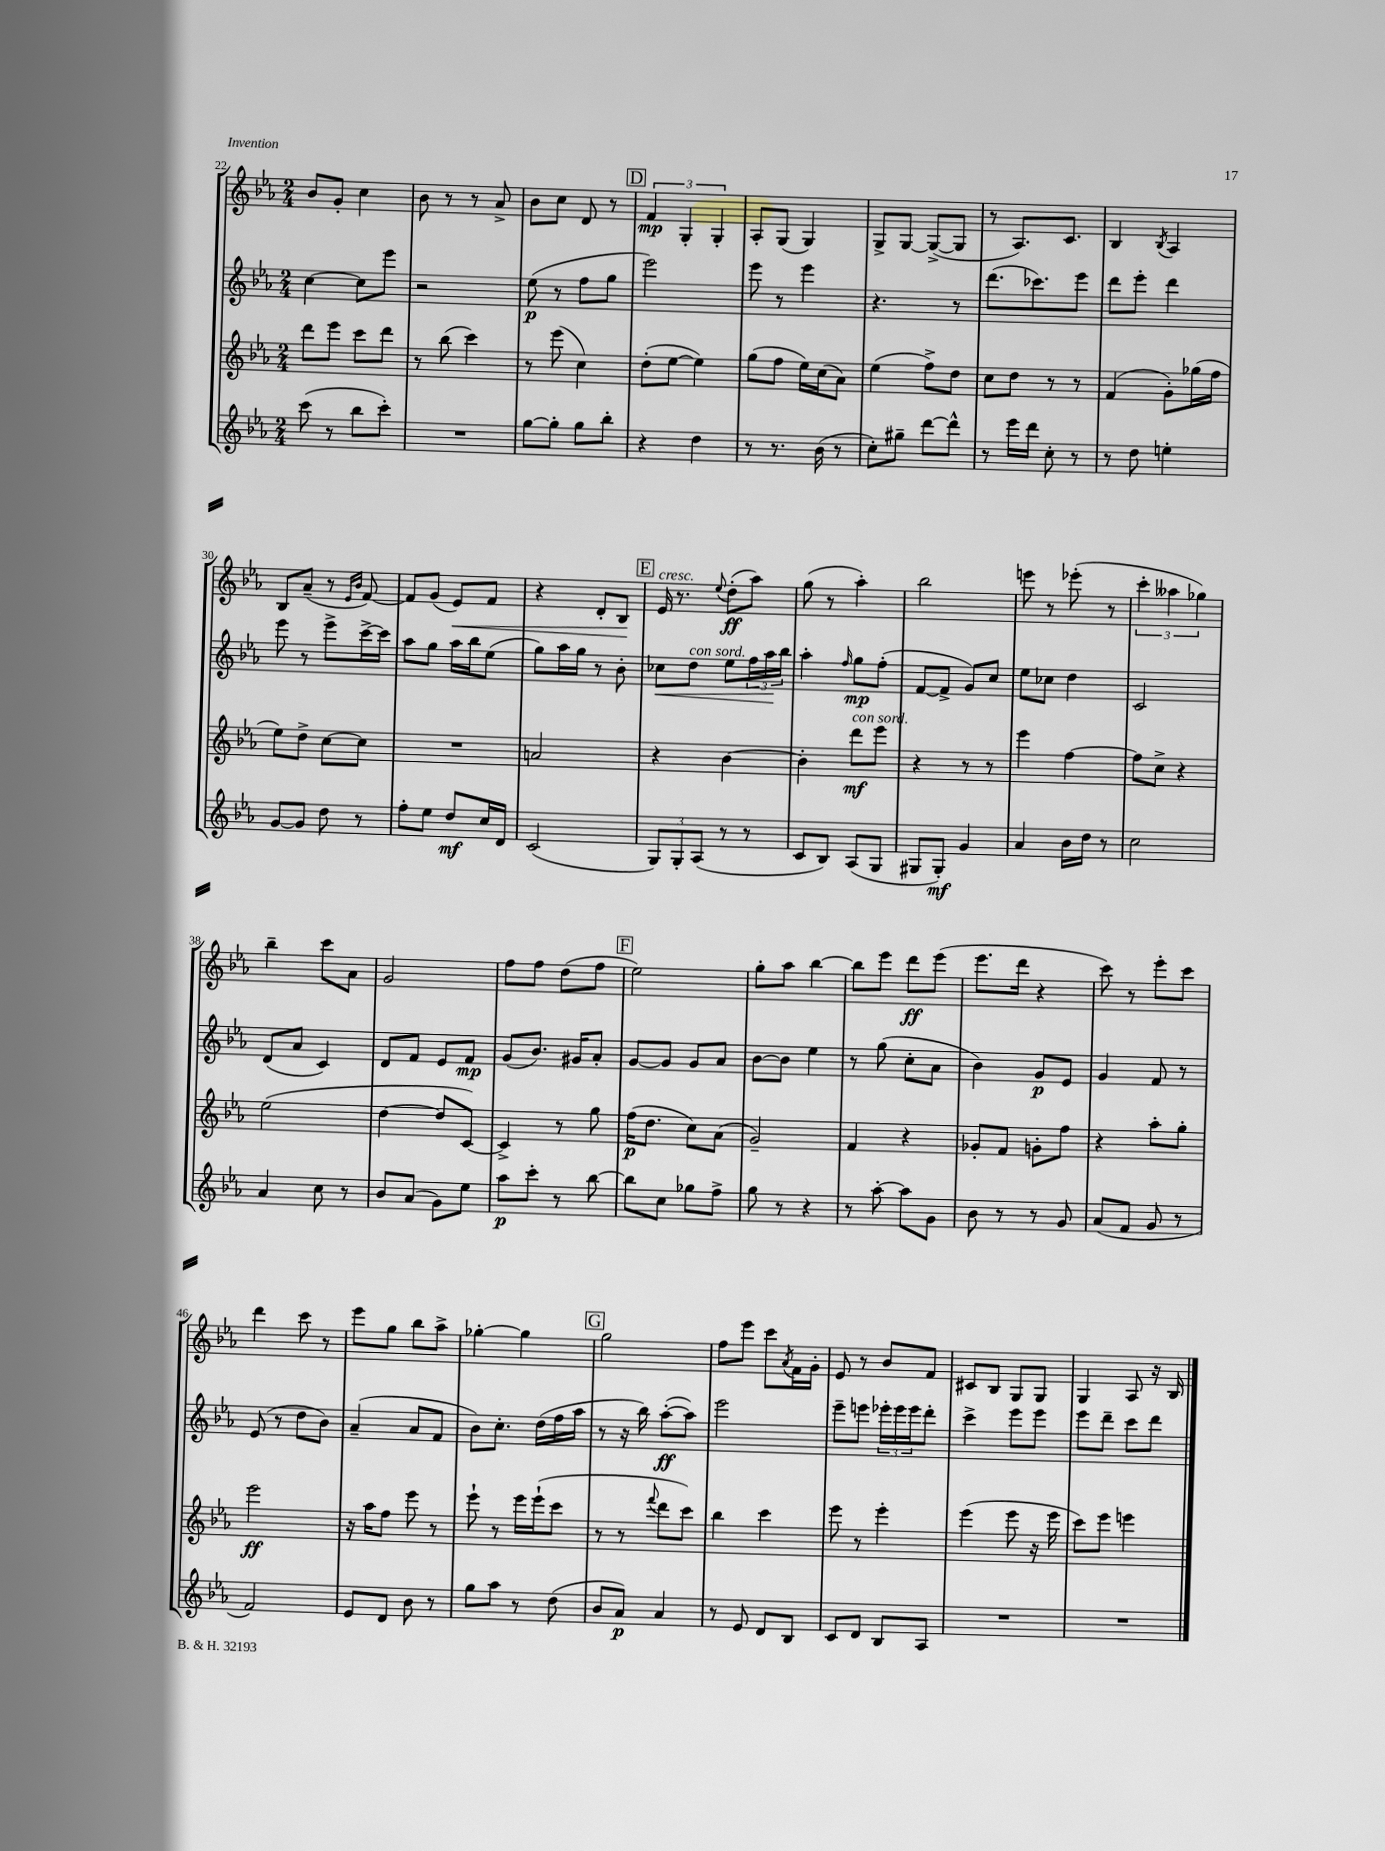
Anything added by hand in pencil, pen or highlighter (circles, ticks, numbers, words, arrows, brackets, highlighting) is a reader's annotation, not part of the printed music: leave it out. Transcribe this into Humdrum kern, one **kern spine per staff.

**kern	**dynam	**kern	**dynam	**kern	**dynam	**kern	**dynam
*part4	*part4	*part3	*part3	*part2	*part2	*part1	*part1
*staff4	*staff4	*staff3	*staff3	*staff2	*staff2	*staff1	*staff1
*clefG2	*	*clefG2	*	*clefG2	*	*clefG2	*
*k[b-e-a-]	*	*k[b-e-a-]	*	*k[b-e-a-]	*	*k[b-e-a-]	*
*M2/4	*	*M2/4	*	*M2/4	*	*M2/4	*
=22	=22	=22	=22	=22	=22	=22	=22
(8ccc\	.	8ddd\L	.	[4cc\	.	8b-/L	.
8r	.	8eee-\J	.	.	.	8g'/J	.
8bb-\L	.	8ccc\L	.	8cc\L]	.	4cc\	.
8ccc'\J)	.	8ddd\J	.	8eee-\J	.	.	.
=23	=23	=23	=23	=23	=23	=23	=23
2r	.	8r	.	2r	.	8b-\	.
.	.	(8bb-\	.	.	.	8r	.
.	.	4ccc\)	.	.	.	8r	.
.	.	.	.	.	.	8a-^/	.
=24	=24	=24	=24	=24	=24	=24	=24
[8gg\L	.	8r	.	(8ee-\	p	8b-\L	.
8gg'\J]	.	(8eee-\	.	8r	.	8cc\J	.
8gg\L	.	4cc\)	.	8ff\L	.	8d/	.
8bb-'\J	.	.	.	8gg\J	.	8r	.
!!LO:REH:place=s1:t=D
=25	=25	=25	=25	=25	=25	=25	=25
4r	.	(8dd'\L	.	2eee-\)	.	6f/	mp
.	.	[8ee-\J	.	.	.	.	.
.	.	.	.	.	.	6G'/	.
4dd\	.	4ee-\])	.	.	.	.	.
.	.	.	.	.	.	6G'/	.
=26	=26	=26	=26	=26	=26	=26	=26
8r	.	(8gg\L	.	8eee-\	.	8A-'/L	.
8.r	.	8ff\J	.	8r	.	(8G/J	.
.	.	16ee-\LL)	.	4eee-\	.	4G/)	.
(16b-\	.	(16cc\J	.	.	.	.	.
8r	.	8a-\J)	.	.	.	.	.
=27	=27	=27	=27	=27	=27	=27	=27
8cc'\L)	.	(4ee-\	.	4.r	.	8G^/L	.
8gg#X~\J	.	.	.	.	.	[8G/J	.
[8ddd\L	.	8ff^\L)	.	.	.	(8G^/L_	.
8ddd^^\J]	.	8dd\J	.	8r	.	8G/J]	.
=28	=28	=28	=28	=28	=28	=28	=28
8r	.	8cc\L	.	(8.ddd\L	.	8r	.
16eee-\LL	.	8dd\J	.	.	.	8.A-/L)	.
16ddd\JJ	.	.	.	8.ccc-X\)	.	.	.
8cc'\	.	8r	.	.	.	.	.
.	.	.	.	.	.	8.c/J	.
8r	.	8r	.	8eee-\J	.	.	.
=29	=29	=29	=29	=29	=29	=29	=29
8r	.	(4f/	.	8ddd\L	.	4B-/	.
8dd\	.	.	.	8eee-'\J	.	.	.
.	.	.	.	.	.	8qB-/	.
4een'\	.	8g'\L)	.	4ddd\	.	4A-/	.
.	.	(16gg-X\L	.	.	.	.	.
.	.	16ff\JJ	.	.	.	.	.
!!LO:LB:g=z
=30	=30	=30	=30	=30	=30	=30	=30
[8g/L	.	8ee-\L)	.	8eee-\	.	8B-/L	.
8g/J]	.	8dd^\J	.	8r	.	(8a-~/J	.
8dd\	.	[8cc\L	.	8eee-^\L	.	8r	.
.	.	.	.	.	.	16qqe-/LL	.
.	.	.	.	.	.	16qqb-/JJ	.
8r	.	8cc\J]	.	[16ccc^\L	.	[8f/)	.
.	.	.	.	16ccc\JJ]	.	.	.
=31	=31	=31	=31	=31	=31	=31	=31
8ff'\L	.	2r	.	8aa-\L	.	8f/L]	.
8ee-\J	.	.	.	8gg\J	.	(8g/J	.
!	!	!	!	!	!	!	!LO:HP:b
8dd/L	mf	.	.	16aa-\LL	.	8e-/L)	<
.	.	.	.	16bb-\J	.	.	.
16cc/L	.	.	.	(8ee-\J	.	8f/J	.
16d/JJ	.	.	.	.	.	.	.
=32	=32	=32	=32	=32	=32	=32	=32
(2c/	.	2an/	.	8gg\L)	.	4r	.
.	.	.	.	16aa-\L	.	.	.
.	.	.	.	16gg\JJ	.	.	.
.	.	.	.	8r	.	8d'/L	.
.	.	.	.	8b-'\	.	8B-/J	.
.	.	.	.	.	.	.	[
!!LO:REH:place=s1:t=E
=33	=33	=33	=33	=33	=33	=33	=33
!	!	!	!	!	!	!LO:TX:a:i:t=cresc.	!
!	!	!	!	!	!LO:HP:b	!	!
12G/L)	.	4r	.	8cc-X\L	<	16e-/	.
.	.	.	.	.	.	8.r	.
12G'/	.	.	.	.	.	.	.
!	!	!	!	!LO:TX:a:i:t=con sord.	!	!	!
.	.	.	.	8dd\J	.	.	.
(12A-/J	.	.	.	.	.	.	.
.	.	.	.	.	.	8qqee-/	.
8r	.	[4b-\	.	8ee-\L	.	(8dd'\L	ff
8r	.	.	.	24ff\L	.	8aa-\J)	.
.	.	.	.	24aa-\	.	.	.
.	.	.	.	24bb-\JJ	[	.	.
=34	=34	=34	=34	=34	=34	=34	=34
8c/L	.	4b-'\]	.	4aa-'\	.	(8gg\	.
8B-/J)	.	.	.	.	.	8r	.
.	.	.	.	16qqff/	.	.	.
!	!	!LO:TX:a:i:t=con sord.	!	!	!	!	!
(8A-/L	.	8ddd\L	mf	8gg\L	mp	4aa-'\)	.
8G/J	.	8eee-\J	.	(8ff'\J	.	.	.
=35	=35	=35	=35	=35	=35	=35	=35
8G#X/L	.	4r	.	[8f/L	.	2bb-\	.
8G#'/J)	mf	.	.	8f^/J]	.	.	.
4g/	.	8r	.	8g/L)	.	.	.
.	.	8r	.	8cc/J	.	.	.
=36	=36	=36	=36	=36	=36	=36	=36
4a-/	.	4eee-\	.	8ee-\L	.	8eeen\	.
.	.	.	.	8cc-X\J	.	8r	.
16b-\LL	.	[4ff\	.	4dd\	.	(8eee-X'\	.
16dd\JJ	.	.	.	.	.	.	.
8r	.	.	.	.	.	8r	.
=37	=37	=37	=37	=37	=37	=37	=37
2cc\	.	8ff\L]	.	2c/	.	6ccc'\	.
.	.	8cc^\J	.	.	.	.	.
.	.	.	.	.	.	6aa--X\	.
.	.	4r	.	.	.	.	.
.	.	.	.	.	.	6gg-X\)	.
!!LO:LB:g=z
=38	=38	=38	=38	=38	=38	=38	=38
4a-/	.	(2ee-\	.	(8d/L	.	4bb-~\	.
.	.	.	.	8a-/J	.	.	.
8cc\	.	.	.	4c/)	.	8ccc\L	.
8r	.	.	.	.	.	8a-\J	.
=39	=39	=39	=39	=39	=39	=39	=39
8b-/L	.	[4dd\	.	8d/L	.	2g/	.
(8a-/J	.	.	.	8f/J	.	.	.
8g\L)	.	8dd/L]	.	8e-/L	.	.	.
8ee-\J	.	[8c/J)	.	8f/J	mp	.	.
=40	=40	=40	=40	=40	=40	=40	=40
8aa-\L	p	4c^/]	.	(8g/L	.	8ff\L	.
8ccc'\J	.	.	.	8.b-/J)	.	8ff\J	.
8r	.	8r	.	.	.	(8dd\L	.
.	.	.	.	16g#X/KL	.	.	.
[8bb-\	.	8gg\	.	8a-'/J	.	8ff\J	.
!!LO:REH:place=s1:t=F
=41	=41	=41	=41	=41	=41	=41	=41
8bb-\L]	.	(16ff\KL	p	[8g/L	.	2ee-\)	.
.	.	8.dd\J	.	.	.	.	.
8cc\J	.	.	.	8g/J]	.	.	.
8gg-X\L	.	8cc\L)	.	8g/L	.	.	.
8ff^\J	.	(8a-\J	.	8a-/J	.	.	.
=42	=42	=42	=42	=42	=42	=42	=42
8gg\	.	2g~/)	.	[8b-\L	.	8gg'\L	.
8r	.	.	.	8b-\J]	.	8aa-\J	.
4r	.	.	.	4ee-\	.	[4bb-\	.
=43	=43	=43	=43	=43	=43	=43	=43
8r	.	4f/	.	8r	.	8bb-\L]	.
[8aa-'\	.	.	.	(8gg\	.	8eee-\J	.
8aa-\L]	.	4r	.	8cc'\L	.	8ddd\L	ff
8g\J	.	.	.	8a-\J	.	(8eee-\J	.
=44	=44	=44	=44	=44	=44	=44	=44
8b-\	.	8g-X'/L	.	4b-\)	.	8.eee-\L	.
8r	.	8f/J	.	.	.	.	.
.	.	.	.	.	.	16ddd\Jk	.
8r	.	8gn'\L	.	8g/L	p	4r	.
8g/	.	8ff\J	.	8e-/J	.	.	.
=45	=45	=45	=45	=45	=45	=45	=45
(8a-/L	.	4r	.	4g/	.	8ccc\)	.
8f/J	.	.	.	.	.	8r	.
8g/	.	8aa-'\L	.	8f/	.	8eee-'\L	.
8r	.	8gg'\J	.	8r	.	8ccc\J	.
!!LO:LB:g=z
=46	=46	=46	=46	=46	=46	=46	=46
2f/)	.	2eee-\	ff	(8e-/	.	4ddd\	.
.	.	.	.	8r	.	.	.
.	.	.	.	8dd\L	.	8ccc\	.
.	.	.	.	8b-\J)	.	8r	.
=47	=47	=47	=47	=47	=47	=47	=47
8e-/L	.	16r	.	(4a-~/	.	8eee-\L	.
.	.	16aa-\KL	.	.	.	.	.
8d/J	.	8ff\J	.	.	.	8gg\J	.
8b-\	.	8eee-\	.	8a-/L	.	8bb-\L	.
8r	.	8r	.	8f/J	.	8aa-^\J	.
=48	=48	=48	=48	=48	=48	=48	=48
8gg\L	.	8eee-`\	.	8b-\L)	.	[4gg-X'\	.
8aa-\J	.	8r	.	8.cc'\J	.	.	.
8r	.	16eee-\LL	.	.	.	4gg-\]	.
.	.	(16eee-`\J	.	(16dd\LL	.	.	.
(8dd\	.	8ccc\J	.	16ff\	.	.	.
.	.	.	.	16aa-\JJ	.	.	.
!!LO:REH:place=s1:t=G
=49	=49	=49	=49	=49	=49	=49	=49
8b-/L	.	8r	.	8r	.	2gg\	.
8a-/J)	p	8r	.	16r	.	.	.
.	.	.	.	16bb-\)	.	.	.
.	.	8qqfff/	.	.	.	.	.
4a-/	.	8ddd\L	.	([8aa-'\L	ff	.	.
.	.	8ccc\J)	.	8aa-\J])	.	.	.
=50	=50	=50	=50	=50	=50	=50	=50
8r	.	4bb-\	.	2eee-\	.	8ff\L	.
8e-/	.	.	.	.	.	8eee-\J	.
8d/L	.	4ccc\	.	.	.	8ccc\L	.
.	.	.	.	.	.	8qa-/	.
8B-/J	.	.	.	.	.	16f\L	.
.	.	.	.	.	.	16g'\JJ	.
=51	=51	=51	=51	=51	=51	=51	=51
8c/L	.	8eee-\	.	8eee-~\L	.	8e-/	.
8d/J	.	8r	.	8eeen\J	.	8r	.
8B-/L	.	4eee-'\	.	24eee-X'\LL	.	8b-/L	.
.	.	.	.	24eee-\	.	.	.
.	.	.	.	24eee-\J	.	.	.
8A-/J	.	.	.	8ddd'\J	.	8f/J	.
=52	=52	=52	=52	=52	=52	=52	=52
2r	.	(4eee-\	.	4ccc^\	.	8c#X/L	.
.	.	.	.	.	.	8B-/J	.
.	.	8eee-\	.	8eee-\L	.	8G/L	.
.	.	16r	.	8eee-\J	.	8G/J	.
.	.	16eee-\	.	.	.	.	.
=53	=53	=53	=53	=53	=53	=53	=53
2r	.	8ccc\L)	.	8eee-\L	.	4G/	.
.	.	8eee-\J	.	8ddd~\J	.	.	.
.	.	4eeen\	.	8ccc\L	.	8A-/	.
.	.	.	.	8ddd\J	.	16r	.
.	.	.	.	.	.	16B-/	.
==	==	==	==	==	==	==	==
*-	*-	*-	*-	*-	*-	*-	*-
